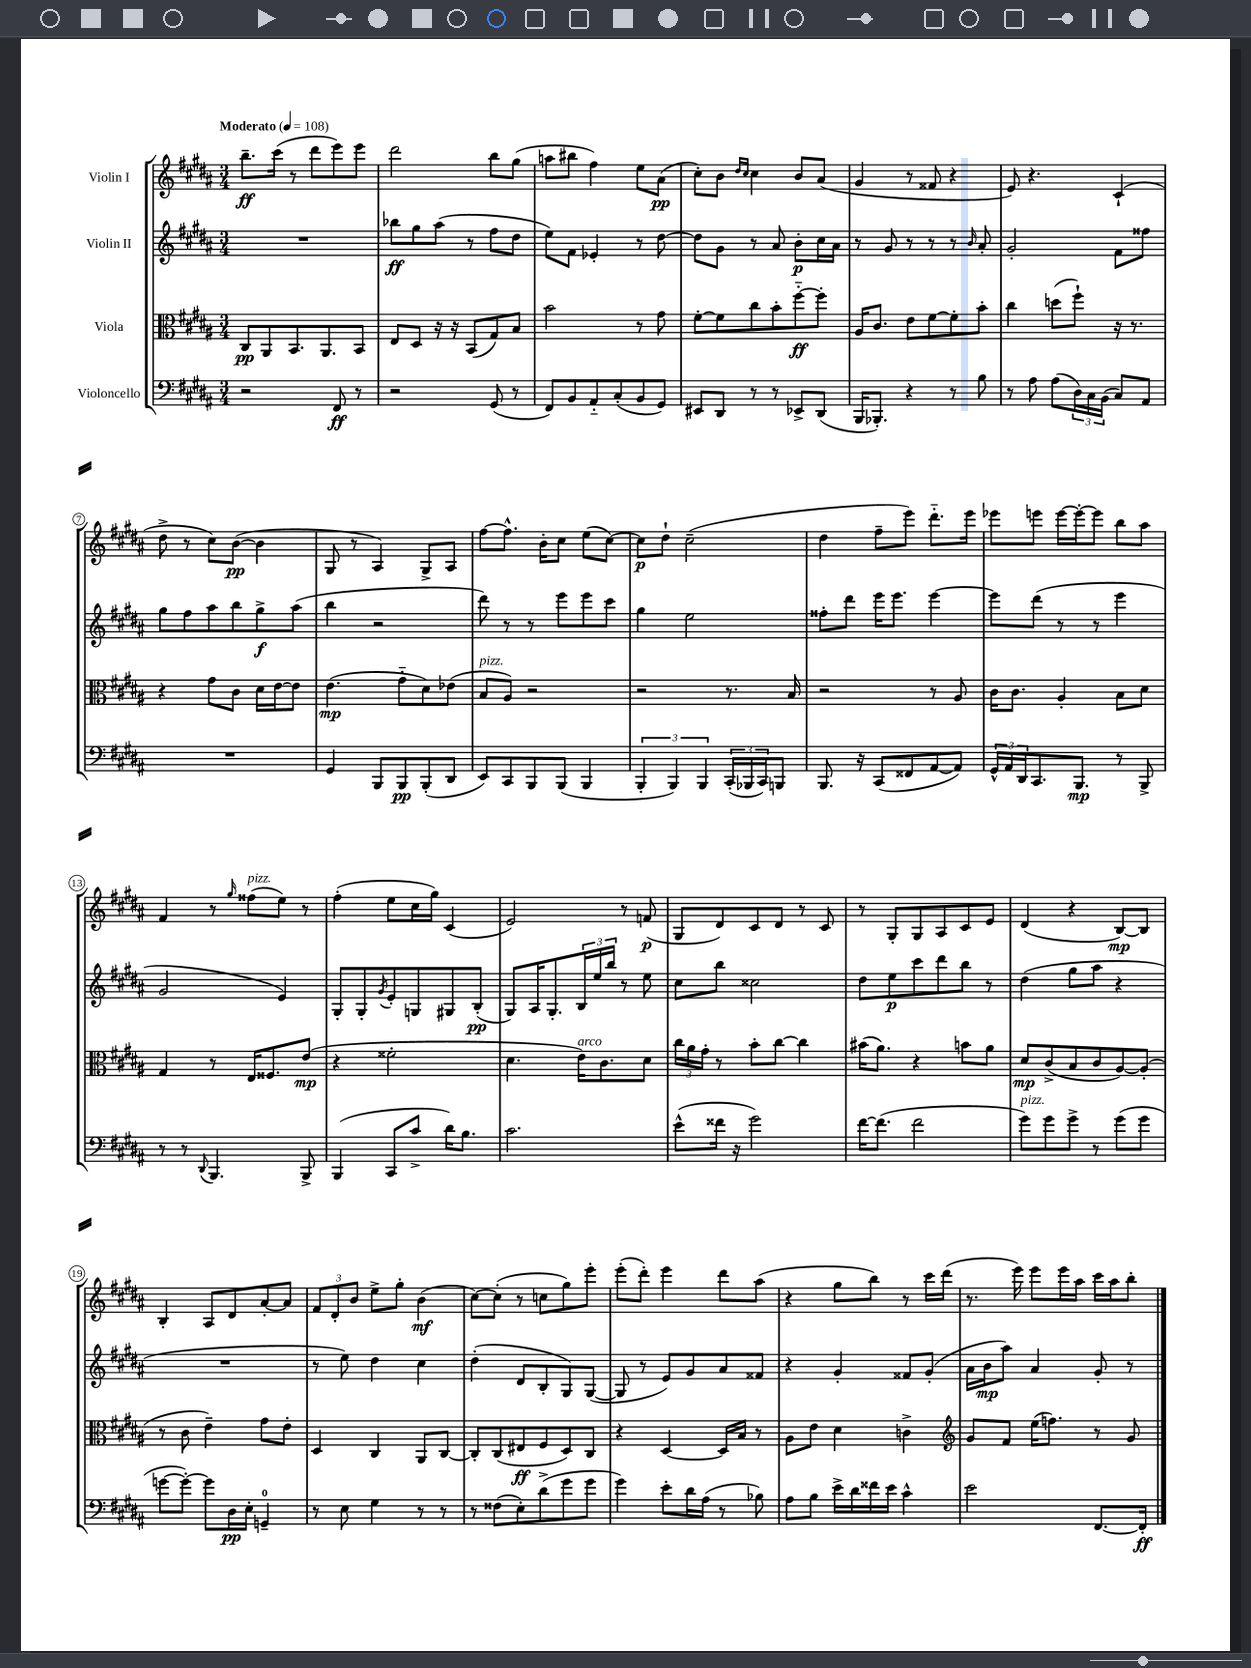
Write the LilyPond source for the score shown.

<<
\new StaffGroup <<
\new Staff = "s0" \with { instrumentName = "Violin I" } {
    \clef treble \key b \major \numericTimeSignature \time 3/4 \tempo "Moderato" 4 = 108
    b''8.--\ff cis'''16( r8 dis'''8 e'''8) e'''8 |
    dis'''2 b''8 gis''8( |
    a''8 bis''8 fis''4) e''8 ais'8\pp( |
    cis''8-.) b'8 \grace { dis''16 cis''16 } cis''4 b'8 ais'8( |
    gis'4 r8 fisis'8 r4 |
    e'8) r4. cis'4-!( |
    dis''8-> r8 cis''8) b'8~\pp( b'4 |
    gis8 r8 ais4) gis8-> ais8 |
    fis''8~ fis''8.-^ b'16-. cis''8 e''8( cis''8~) |
    cis''8\p dis''8-! cis''2--( |
    dis''4 fis''8-- e'''8) dis'''8.-_ e'''16 |
    ees'''8 e'''8 e'''16~ e'''16~-. e'''8 b''8 ais''8 |
    fis'4 r8 \grace { gis''16 } fisis''8^\markup { \italic "pizz." }( e''8) r8 |
    fis''4-.( e''8 cis''16 gis''16) cis'4( |
    e'2) r8 f'8\p( |
    gis8 dis'8) cis'8 dis'8 r8 cis'8 |
    r8 gis8-. gis8 ais8 cis'8 e'8 |
    dis'4( r4 b8~\mp) b8 |
    b4-. ais8 dis'8 ais'8~-. ais'8 |
    \tuplet 3/2 { fis'8 dis'8-. b'8 } e''8-> gis''8-. b'4\mf( |
    cis''8~) cis''8-.( r8 c''8 gis''8) e'''8-. |
    e'''8-.( dis'''8-.) e'''4 dis'''8 ais''8( |
    r4 gis''8 b''8) r8 cis'''16 dis'''16( |
    r8. e'''16) e'''8 e'''16 ais''16 cis'''16 ais''16 b''8-. \bar "|." |
}
\new Staff = "s1" \with { instrumentName = "Violin II" } {
    \clef treble \key b \major \numericTimeSignature \time 3/4
    R2. |
    bes''8\ff gis''8 ais''8( r8 fis''8 dis''8 |
    e''8) fis'8 ees'4-. r8 dis''8~ |
    dis''8 gis'8 r8 ais'8 b'8-.\p cis''16 ais'16 |
    r8 gis'8 r8 r8 r8 \grace { b'16 } ais'8-. |
    gis'2-. fis'8 fisis''8 |
    gis''8 fis''8 ais''8 b''8 gis''8->\f ais''8( |
    b''4 r2 |
    dis'''8) r8 r8 e'''8 e'''8 cis'''8 |
    gis''4 e''2 |
    fisis''8-. dis'''8 e'''16 e'''8. e'''4~ |
    e'''8 dis'''8( r8 r8 e'''4 |
    gis'2 e'4) |
    gis8-. gis8-. \acciaccatura { gis'8 } e'8-. g8 gis8 b8-.\pp( |
    gis8) ais16 gis8.-. \tuplet 3/2 { b16 e''16 b''16 } r8 e''8 |
    cis''8 b''8 cisis''2 |
    dis''8 e''8\p cis'''8 dis'''8 b''8 r8 |
    dis''4( gis''8 ais''8 r4 |
    R2. |
    r8 e''8) dis''4 cis''4 |
    dis''4-.( dis'8 b8-. gis8) gis8~( |
    gis8 r8 e'8) gis'8 ais'8 fisis'8 |
    r4 gis'4-. fisis'8 gis'8-.( |
    ais'16 b'16\mp ais''8) ais'4 gis'8-. r8 \bar "|." |
}
\new Staff = "s2" \with { instrumentName = "Viola" } {
    \clef alto \key b \major \numericTimeSignature \time 3/4
    cis8\pp ais,8 b,8. ais,8. b,8 |
    e8 dis8 r16 r16 b,8( gis8) b8 |
    b'2 r8 gis'8 |
    fis'8~-. fis'8 cis''8 b'8-. fis''8~-_\ff fis''8-. |
    ais16 cis'8. e'8 fis'8~ fis'8-. b'8-. |
    cis''4 d''8( fis''8-!) r16 r8. |
    r4 gis'8 cis'8 dis'16 e'16~ e'8 |
    e'4.\mp( gis'8-_ dis'8) ees'8( |
    b8^\markup { \italic "pizz." } ais8) r2 |
    r2 r8. b16 |
    r2 r8 ais8 |
    cis'16 cis'8. ais4-. b8 dis'8 |
    gis4 r8 e16 fisis8. e'8\mp( |
    r4 fisis'2-. |
    dis'4. e'16^\markup { \italic "arco" }) cis'8. dis'8 |
    \tuplet 3/2 { cis''16 ais'16 gis'16-. } r8 b'8-. cis''8~ cis''4 |
    bis'16( ais'8.) r4 b'8 ais'8 |
    dis'8\mp cis'8->( b8 cis'8 ais8~) ais8-.( |
    r8 cis'8 e'4--) gis'8 e'8-. |
    dis4 cis4 ais,8 cis8~ |
    cis8-. cis8( eis8\ff fis8 dis8) cis8 |
    r4 dis4~ dis16 b16 r8 |
    ais8 e'8 dis'4 c'4-> |
    \clef treble gis'8 fis'8 e''16( f''8.) r8 gis'8 \bar "|." |
}
\new Staff = "s3" \with { instrumentName = "Violoncello" } {
    \clef bass \key b \major \numericTimeSignature \time 3/4
    r2 fis,8\ff r8 |
    r2 gis,8( r8 |
    fis,8) b,8 ais,8-_ cis8-.( b,8 gis,8) |
    eis,8 dis,8 r8 r8 ees,8-> dis,8( |
    b,,16 bes,,8.-.) r4 r8 b8 |
    r8 ais8 ais8( \tuplet 3/2 { dis16) cis16 b,16( } cis8) ais,8 |
    R2. |
    gis,4 b,,8 b,,8\pp b,,8-.( dis,8 |
    e,8) cis,8 b,,8 b,,8( b,,4 |
    \tuplet 3/2 { b,,4-. b,,4) b,,4 } \tuplet 3/2 { cis,16-.( bes,,16 cis,16) } b,,8 |
    b,,8. r16 cis,8( fisis,8 ais,8~ ais,8) |
    \tuplet 3/2 { gis,16-^ ais,16 dis,16 } cis,8. b,,8.\mp r8 b,,8-> |
    r8 r8 \appoggiatura { dis,8 } b,,4. b,,8-> |
    b,,4( cis,8 cis'8-> dis'16) b8. |
    cis'2. |
    e'8-^( fisis'16 r16 gis'2) |
    fis'16~ fis'8.( fis'2 |
    gis'8^\markup { \italic "pizz." }) gis'8 gis'8-> r8 gis'8( gis'8 |
    g'8~ g'8~-.) g'8 dis16\pp e16-. g,4-0-- |
    r8 e8 gis4 r8 r8 |
    r8 fisis8( e8-.) dis'8->( gis'8 gis'8 |
    gis'4) e'8-. dis'16 ais16( r8 bes8) |
    ais8 b8 e'16-> dis'16 fisis'16 e'16 cis'4-^ |
    e'2 fis,8.~ fis,16-.\ff \bar "|." |
}
>>
>>
\layout { \context { \Score \override BarNumber.stencil = #(make-stencil-circler 0.1 0.3 ly:text-interface::print) } }
